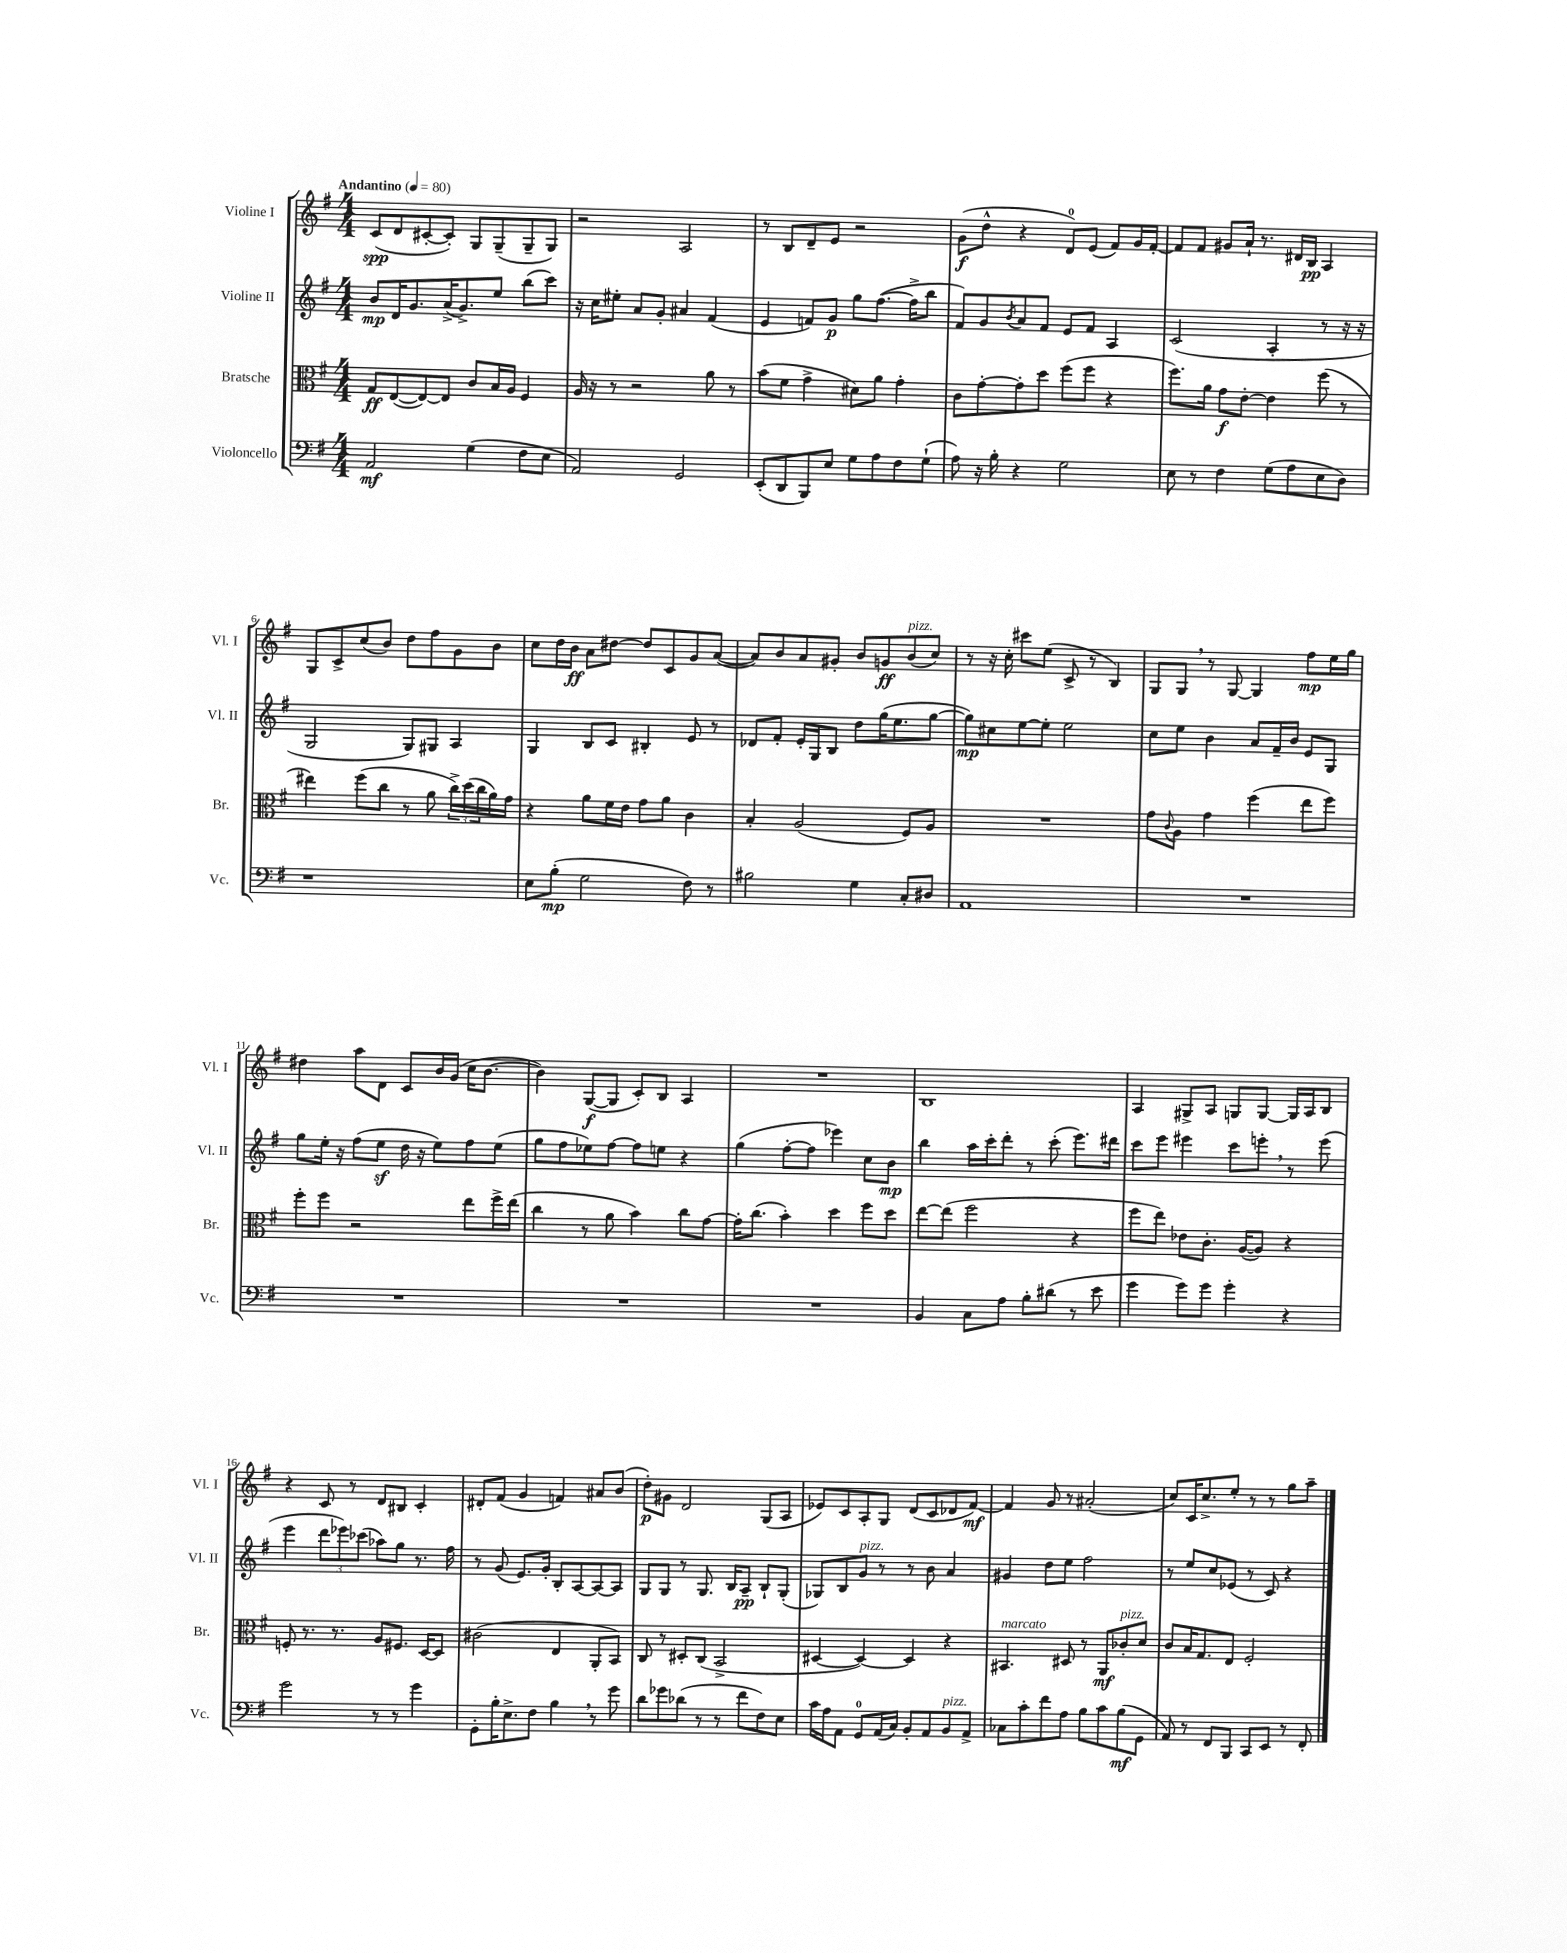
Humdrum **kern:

**kern	**kern	**kern	**kern
*staff4	*staff3	*staff2	*staff1
*clefF4	*clefC3	*clefG2	*clefG2
*k[f#]	*k[f#]	*k[f#]	*k[f#]
*M4/4	*M4/4	*M4/4	*M4/4
*MM80	*MM80	*MM80	*MM80
2AA	8G	8b	(8c
.	([8E	16d	8d
.	.	8.g	.
.	8E_)	.	[8c#'
.	8E]	(16a^	8c#'])
.	.	8.g^)	.
(4G	8c	.	8G
.	16B	8ee	(8G~
.	16A	.	.
8F#	4F#	(8bb	8G~
8E	.	8ccc)	8G)
=	=	=	=
2AA)	16A	16r	2r
.	16r	16cc	.
.	8r	8ee#'	.
.	2r	8a	.
.	.	8g'	.
2GG	.	4a#	2A
.	8a	(4f#	.
.	8r	.	.
=	=	=	=
(8EE'	(8b	4e	8r
8DD	8f#	.	8B
8BBB)	4g^	8f)	8d~
8E	.	8g	8e
8G	8d#)	8gg	2r
8A	8a	([8.ff#	.
8F#	4g'	.	.
.	.	16ff#^]	.
(8G`	.	8bb	.
=	=	=	=
8A)	8c	8f#)	(8g
16r	[8g'	8g	8dd^^
16B'	.	.	.
.	.	8qb	.
4r	8g']	8a	4r
.	8dd	8f#	.
2G	(8ff#	8e	8d)
.	8ff#	8f#	(8e
.	4r	4A	8f#)
.	.	.	16g
.	.	.	[16f#'
=	=	=	=
8E	8.ff#)	(2c	8f#]
8r	.	.	8f#
.	16a	.	.
4F#	8g	.	8g#
.	[8e'	.	16a`
.	.	.	8.r
(8G	4e]	4A'	.
8A	.	.	16d#
.	.	.	16B
8E	(8ff#	8r	4A
8D)	8r	16r	.
.	.	16r	.
=	=	=	=
1r	4ee#)	2G	8G
.	.	.	8c^
.	(8ff#	.	(8cc
.	8cc	.	8b)
.	8r	8G)	8dd
.	8a	8G#	8ff#
.	24cc^)	4A	8g
.	(24dd	.	.
.	24cc	.	.
.	16a)	.	8b
.	16g	.	.
=	=	=	=
8E	4r	4G	8cc
(8B'	.	.	16dd
.	.	.	16b
2G	8a	8B	8a
.	16f#	8c	[8dd#
.	16e	.	.
.	8g	4B#'	8dd#]
.	8a	.	8c
8F#)	4c	8e	8g
8r	.	8r	([8a
=	=	=	=
2B#	4B'	8d-	8a])
.	.	8f#'	8b
.	(2A	16e'	8a
.	.	16G	.
.	.	8B	8g#'
4G	.	8dd	8b
.	.	(16gg	8g
.	.	8.ee	.
8C'	8F#)	.	(8b
8D#	8A	[8gg	8cc)
=	=	=	=
1AA	1r	8gg])	8r
.	.	8cc#	16r
.	.	.	16cc'
.	.	[8ee	8ccc#
.	.	8ee']	(8ee
.	.	2ee	8c^
.	.	.	8r
.	.	.	4B)
=	=	=	=
1r	8g	8cc	8G
.	8qqc	.	.
.	8A	8ee	8G
.	4g	4b	8r
.	.	.	[8G
.	(4ff#	8a	4G]
.	.	16f#~	.
.	.	16b	.
.	8ee	8e	8ff#
.	8ff#)	8G	16ee
.	.	.	16gg
=	=	=	=
1r	8ff#'	8gg	4dd#
.	8ff#	16ee'	.
.	.	16r	.
.	2r	(8ff#	8aa
.	.	8ee	8d
.	.	16dd	8c
.	.	16r	.
.	.	8ee)	16b
.	.	.	(16g
.	8ee	8ff#	16cc
.	.	.	[8.b
.	16ff#^	(8ee	.
.	(16ee	.	.
=	=	=	=
1r	4cc	8gg	4b])
.	.	8ff#	.
.	8r	8ee-)	([8G
.	8a	[8ff#	8G]
.	4b)	8ff#]	8c')
.	.	8ee	8B
.	8cc	4r	4A
.	[8g	.	.
=	=	=	=
1r	16g']	(4gg	1r
.	(8.cc	.	.
.	4b')	[8ff#'	.
.	.	8ff#]	.
.	4dd	4eee-)	.
.	8ff#	8cc	.
.	8dd	8b	.
=	=	=	=
4BB	[8ee	4bb	1B
.	(8ee]	.	.
8C	2ff#	16aa	.
.	.	16ccc'	.
8A	.	8ddd'	.
8B'	.	8r	.
(8d#	.	(8ccc'	.
8r	4r	8.eee)	.
8e	.	.	.
.	.	16ddd#	.
=	=	=	=
4g	8ff#	8ccc	4A
.	8ee)	8eee	.
8g)	8e-	4eee#	8G#^
8g	8.c'	.	8A
4g'	.	8ccc	8G
.	([16A	.	.
.	8A])	8eee'	[8G
4r	4r	8r	16G]
.	.	.	16A
.	.	(8eee	8B
=	=	=	=
2g	8F'	4eee	4r
.	8.r	.	.
.	.	12ddd	8c
.	8.r	.	.
.	.	12eee-)	.
.	.	.	8r
.	.	(12ccc-	.
8r	8A	8aa-)	8d
8r	8.F#	8gg	8B#
4g	.	8.r	4c'
.	[16D	.	.
.	8D]	.	.
.	.	16ff#	.
=	=	=	=
8GG'	(2c#	8r	8d#'
16B'	.	(8g	(8f#
8.E^	.	.	.
.	.	8.e)	4g
8F#	.	.	.
.	.	16g'	.
4B	4E	8B'	4f)
.	.	[8A	.
8r	8AA'	8A_	8a#
8g	8BB)	8A]	(8b
=	=	=	=
8d	8C	8G	8dd')
8g-	8r	8G	8g#
(8d-	8D#'	8r	2d
8r	(8C	8.G	.
8r	2BB^	.	.
.	.	16B	.
8f#	.	8A~	.
8F#)	.	8B`	(8G
8E	.	(8G'	8A
=	=	=	=
16c	[4D#	8G-)	8e-)
16A	.	.	.
8AA	.	8B	8c
8GG	4D#_)	8g	8A'
(16AA	.	8r	8G
16C)	.	.	.
8BB'	4D#]	8r	(8d
8AA	.	8b	8c
8BB	4r	4a	8d-
8AA^	.	.	[8f#)
=	=	=	=
8C-	4.BB#	4g#	4f#]
8c'	.	.	.
8f#	.	8dd	8g
8A	8D#	8ee	8r
8B	8r	2ff#	(2a#'
8c	8AA	.	.
(8B	8c-'	.	.
8GG	8d	.	.
=	=	=	=
8AA)	8c	8r	8cc)
8r	16B	8ee	16c
.	8.G	.	8.cc^
8FF#	.	8cc	.
8BBB	8E	(8e-	8ee'
8CC	2F#'	8r	8r
8EE	.	8c)	8r
8r	.	4r	8gg
8FF#'	.	.	8aa~
==	==	==	==
*-	*-	*-	*-
